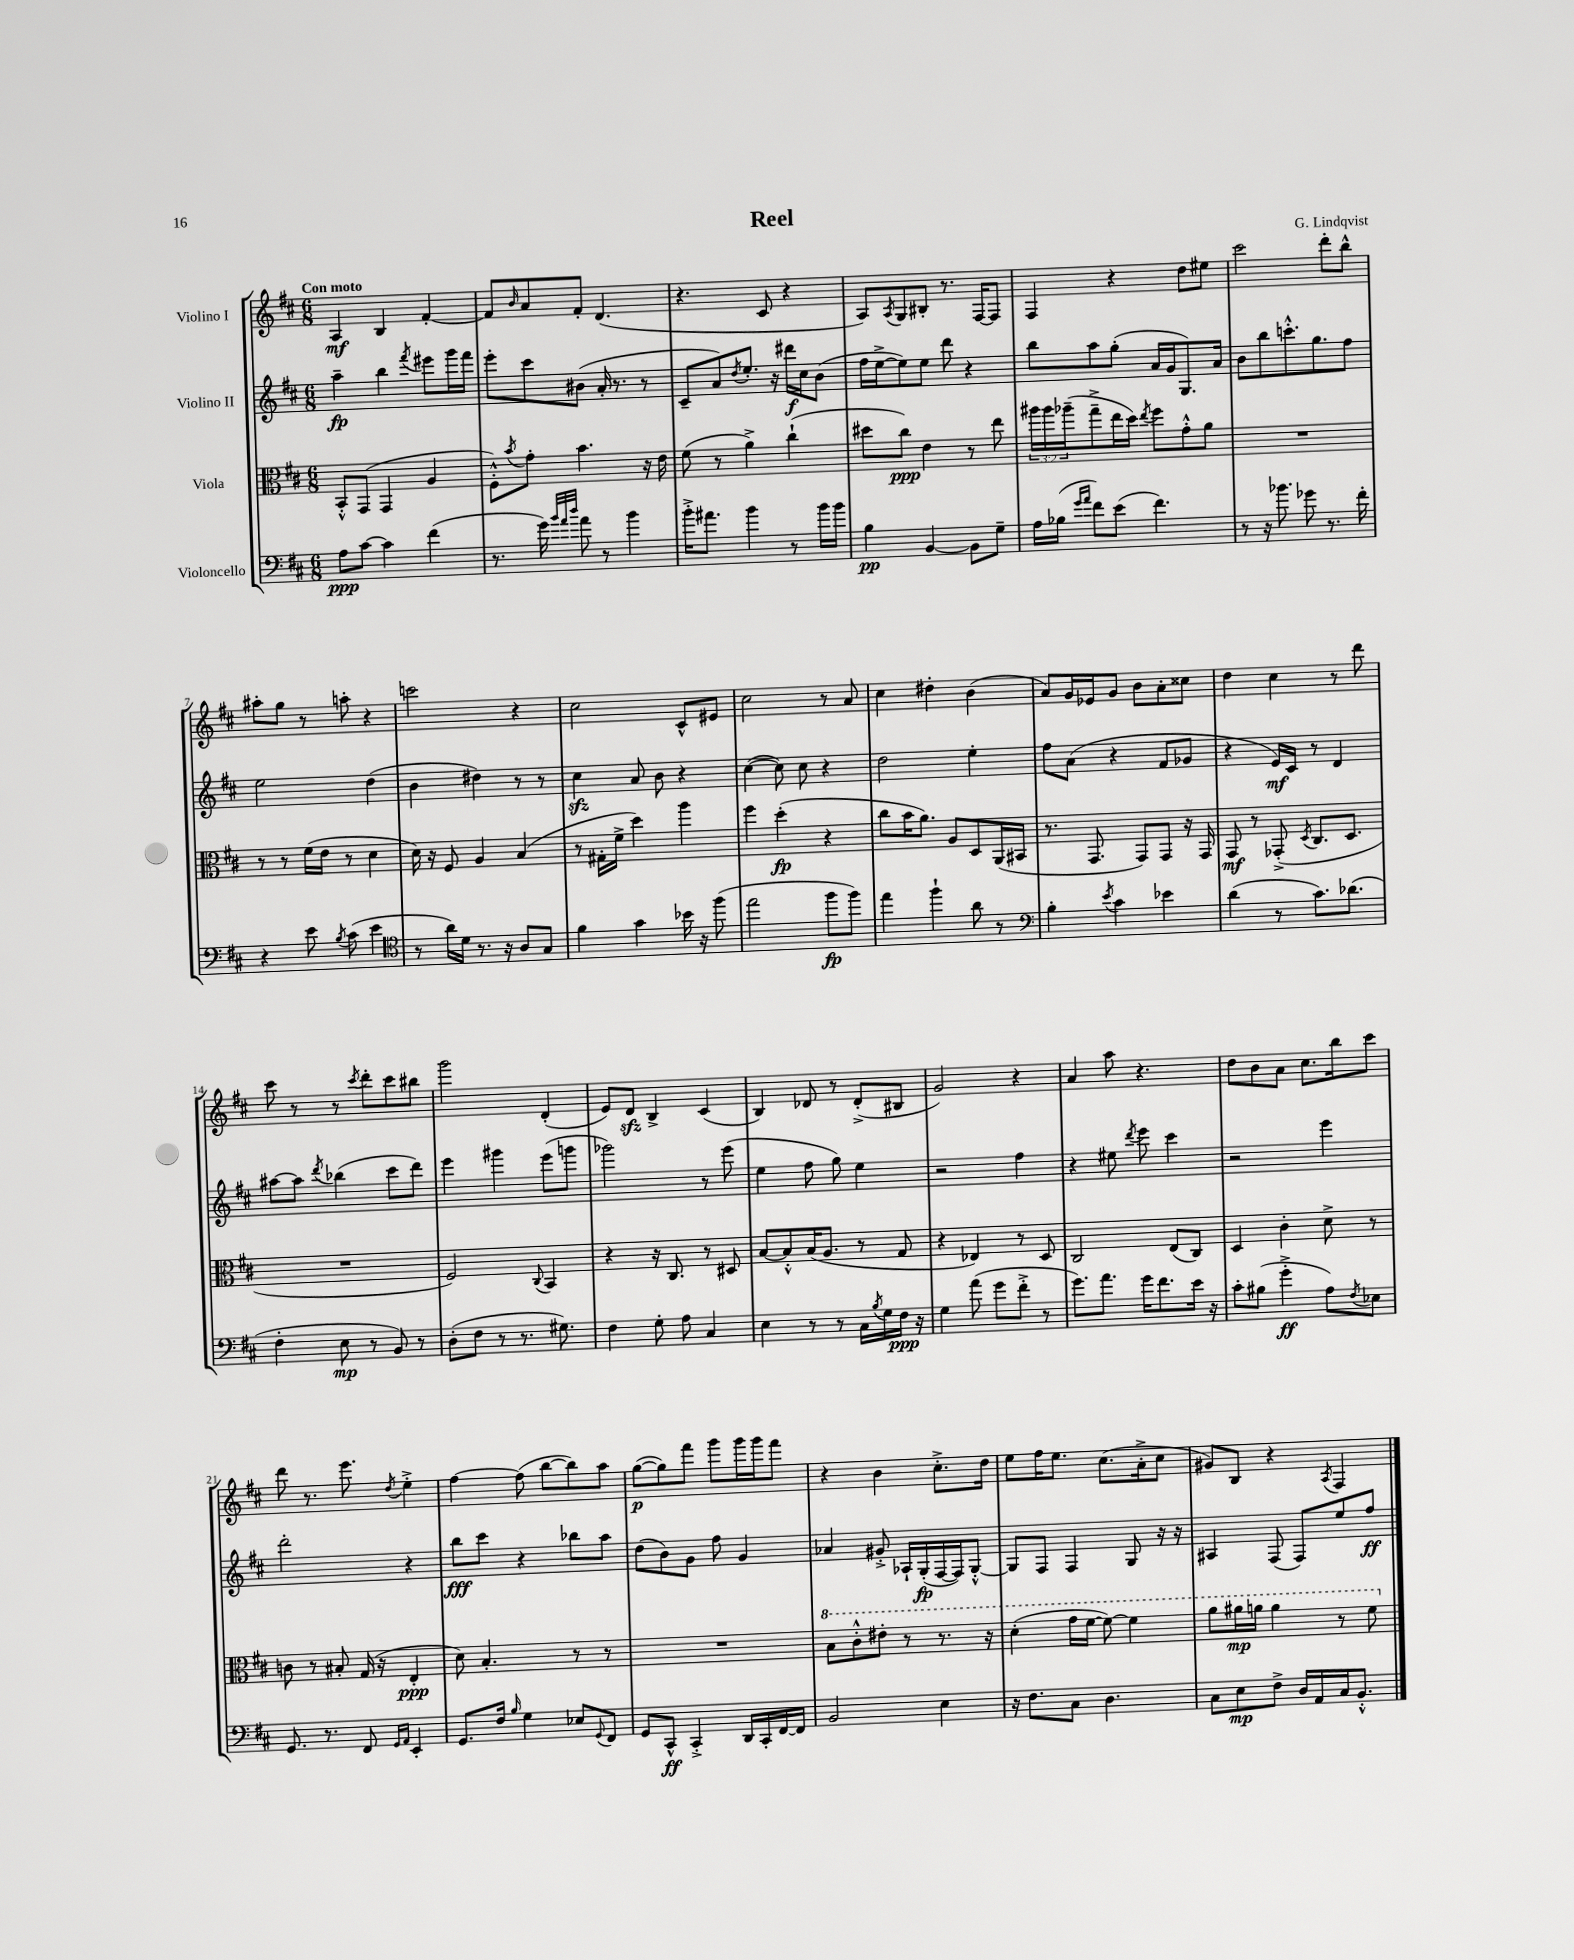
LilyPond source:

\header { title = "Reel" composer = "G. Lindqvist" }
<<
\new StaffGroup <<
\new Staff = "s0" \with { instrumentName = "Violino I" } {
    \clef treble \key d \major \numericTimeSignature \time 6/8 \tempo "Con moto"
    a4\mf b4 fis'4~-. |
    fis'8 \grace { b'16 } a'8 fis'8-. d'4.( |
    r4. cis'8 r4 |
    a8) \acciaccatura { a8 } g8 bis8-. r8. fis16~ fis8 |
    fis4 r4 d''8 eis''8 |
    cis'''2 d'''8-. b''8-^ |
    ais''8-. g''8 r8 a''8-. r4 |
    c'''2 r4 |
    cis''2 cis'8-^ eis'8 |
    cis''2 r8 a'8 |
    cis''4 dis''4-. b'4( |
    a'8) g'16 ees'16 g'8 b'8 a'8-. cisis''8 |
    d''4 cis''4 r8 d'''8 |
    cis'''8 r8 r8 \acciaccatura { cis'''8 } d'''8-. cis'''8 bis''8 |
    g'''2 d'4-.( |
    e'8) d'8\sfz b4-> cis'4( |
    b4) des'8 r8 des'8-.->( bis8 |
    g'2) r4 |
    a'4 a''8 r4. |
    d''8 b'8 a'8 cis''8. b''16 cis'''8 |
    d'''8 r8. e'''8. \acciaccatura { d''8 } e''4-.-> |
    fis''4~ fis''8( b''8~ b''8) a''8 |
    g''8~\p( g''8) fis'''8 g'''8 g'''16 g'''16 fis'''8 |
    r4 b'4 cis''8.-.-> d''16 |
    e''8 fis''16 e''8. cis''8.( a'16-.-> cis''8 |
    gis'8) b8 r4 \acciaccatura { a8 } fis4 \bar "|." |
}
\new Staff = "s1" \with { instrumentName = "Violino II" } {
    \clef treble \key d \major \numericTimeSignature \time 6/8
    a''4--\fp b''4 \acciaccatura { fis'''8 } eis'''8 g'''16 fis'''16 |
    e'''8-. cis'''8 bis'8( a'16-. r8. r8 |
    cis'8-- a'8) \acciaccatura { d''8 } e''8.-. r16 dis'''16\f cis''16 b'8( |
    fis''16 e''16~-> e''8) e''8 d'''8 r4 |
    b''8 a''8 g''8-.( a'16 g'16 g8.) a'16 |
    b'8 b''8 c'''8.-.-^ g''8. fis''8 |
    e''2 d''4( |
    b'4 dis''4) r8 r8 |
    cis''4\sfz a'8 b'8 r4 |
    cis''4~( cis''8) cis''8 r4 |
    d''2 e''4-. |
    fis''8 a'8( r4 fis'8 ges'8 |
    r4 e'16\mf) cis'16 r8 d'4 |
    ais''8~ ais''8 \acciaccatura { d'''8 } bes''4( cis'''8 d'''8) |
    e'''4 gis'''4 e'''8( g'''8 |
    ges'''2) r8 e'''8( |
    e''4 fis''8 g''8) e''4 |
    r2 fis''4 |
    r4 eis''8 \acciaccatura { d'''8 } e'''8 cis'''4 |
    r2 e'''4 |
    d'''2-. r4 |
    b''8\fff cis'''8 r4 bes''8 a''8 |
    d''8( b'8) g'8 fis''8 g'4 |
    aes'4 gis'8-.-> aes16-! g16-.\fp( fis16~ fis16) g8~-.-^ |
    g8 fis8 fis4 g8 r16 r16 |
    ais4 fis8( fis8) e''8 fis''8\ff \bar "|." |
}
\new Staff = "s2" \with { instrumentName = "Viola" } {
    \clef alto \key d \major \numericTimeSignature \time 6/8 \override Staff.TupletNumber.text = #tuplet-number::calc-fraction-text
    b,8-.-^ g,8( g,4 a4 |
    fis8-.-^) \acciaccatura { b'8 } g'8-. b'4. r16 e'16 |
    fis'8( r8 a'4->) cis''4-!( |
    dis''8 cis''8\ppp) e'4 r8 e''8 |
    \tuplet 3/2 { ais''16 ais''16 aes''16--( } g''8---> e''16 d''16) \acciaccatura { e''8 } fis''8 g'8-.-^ a'8 |
    R2. |
    r8 r8 fis'16( e'16 r8 d'4 |
    d'16) r16 fis8 a4 b4( |
    r8 gis16-. fis'16-> d''4) a''4 |
    fis''4 d''4-.\fp( r4 |
    cis''8 b'16 a'8.) a8 d8 a,16( bis,16 |
    r8. g,8. g,8) g,8 r16 g,16 |
    g,8\mf r8 ges,8-.->( \acciaccatura { d8 } cis8. d8. |
    R2. |
    fis2) \appoggiatura { cis8 } b,4 |
    r4 r16 cis8. r8 dis8 |
    b8~ b8-.-^ b16( a8. r8 g8 |
    r4 ees4) r8 d8 |
    cis2 e8( cis8) |
    d4 cis'4-. d'8-> r8 |
    c'8 r8 bis8-. g16( r16 e4-.\ppp |
    d'8) b4.-. r8 r8 |
    R2. |
    \ottava #1 b'8 cis''8-.-^ eis''8-. r8 r8. r16 |
    d''4-.( g''16 fis''16~ fis''8~) fis''4 |
    a''8 ais''16\mp a''16 a''4 r8 fis''8 \ottava #0 \bar "|." |
}
\new Staff = "s3" \with { instrumentName = "Violoncello" } {
    \clef bass \key d \major \numericTimeSignature \time 6/8
    a8\ppp cis'8~ cis'4 fis'4( |
    r8. g'16) \grace { b'32 a'32 d''32 } a'8 r8 b'4 |
    b'16-.-> ais'8. b'4 r8 b'16 b'16 |
    b4\pp b,4~ b,8 g8-- |
    a16 bes16( \grace { g'16 a'16 } fis'8) e'8( fis'4.) |
    r8 r16 bes'8. ges'8 r8. fis'16-. |
    r4 e'8 \acciaccatura { b8 } cis'8( e'4 |
    \clef tenor r8 a'16) d'16 r8. r16 a8 g8 |
    fis'4 g'4 bes'16 r16 fis''8( |
    e''2 fis''8\fp fis''8) |
    e''4 fis''4-! a'8 r8 |
    \clef bass b4-. \acciaccatura { e'8 } cis'4 ees'4 |
    d'4( r8 cis'8.) des'8.( |
    fis4-. e8\mp r8 b,8) r8 |
    d8-.( fis8 r8 r8. gis8.) |
    fis4 g8-. a8 cis4 |
    e4 r8 r8 cis16 \acciaccatura { b8 } g16 fis16\ppp r16 |
    g4 a'8( g'8 fis'8-.-> r8 |
    g'8.) a'8. g'16 fis'8. e'16 r16 |
    cis'8-. bis8( g'4-.->\ff a8) \acciaccatura { fis8 } ees8 |
    g,8. r8. fis,8 \grace { g,16 a,16 } e,4-. |
    g,8. fis16 \grace { b16 } g4 ees8 \appoggiatura { g,8 } fis,8 |
    g,8 cis,8-^\ff cis,4-.-> d,16 cis,16-. fis,16~ fis,16 |
    b,2 e4 |
    r16 fis8. cis8 d4. |
    cis8 e8\mp fis8-> d16 a,16 cis16 b,8.-.-^ \bar "|." |
}
>>
>>
